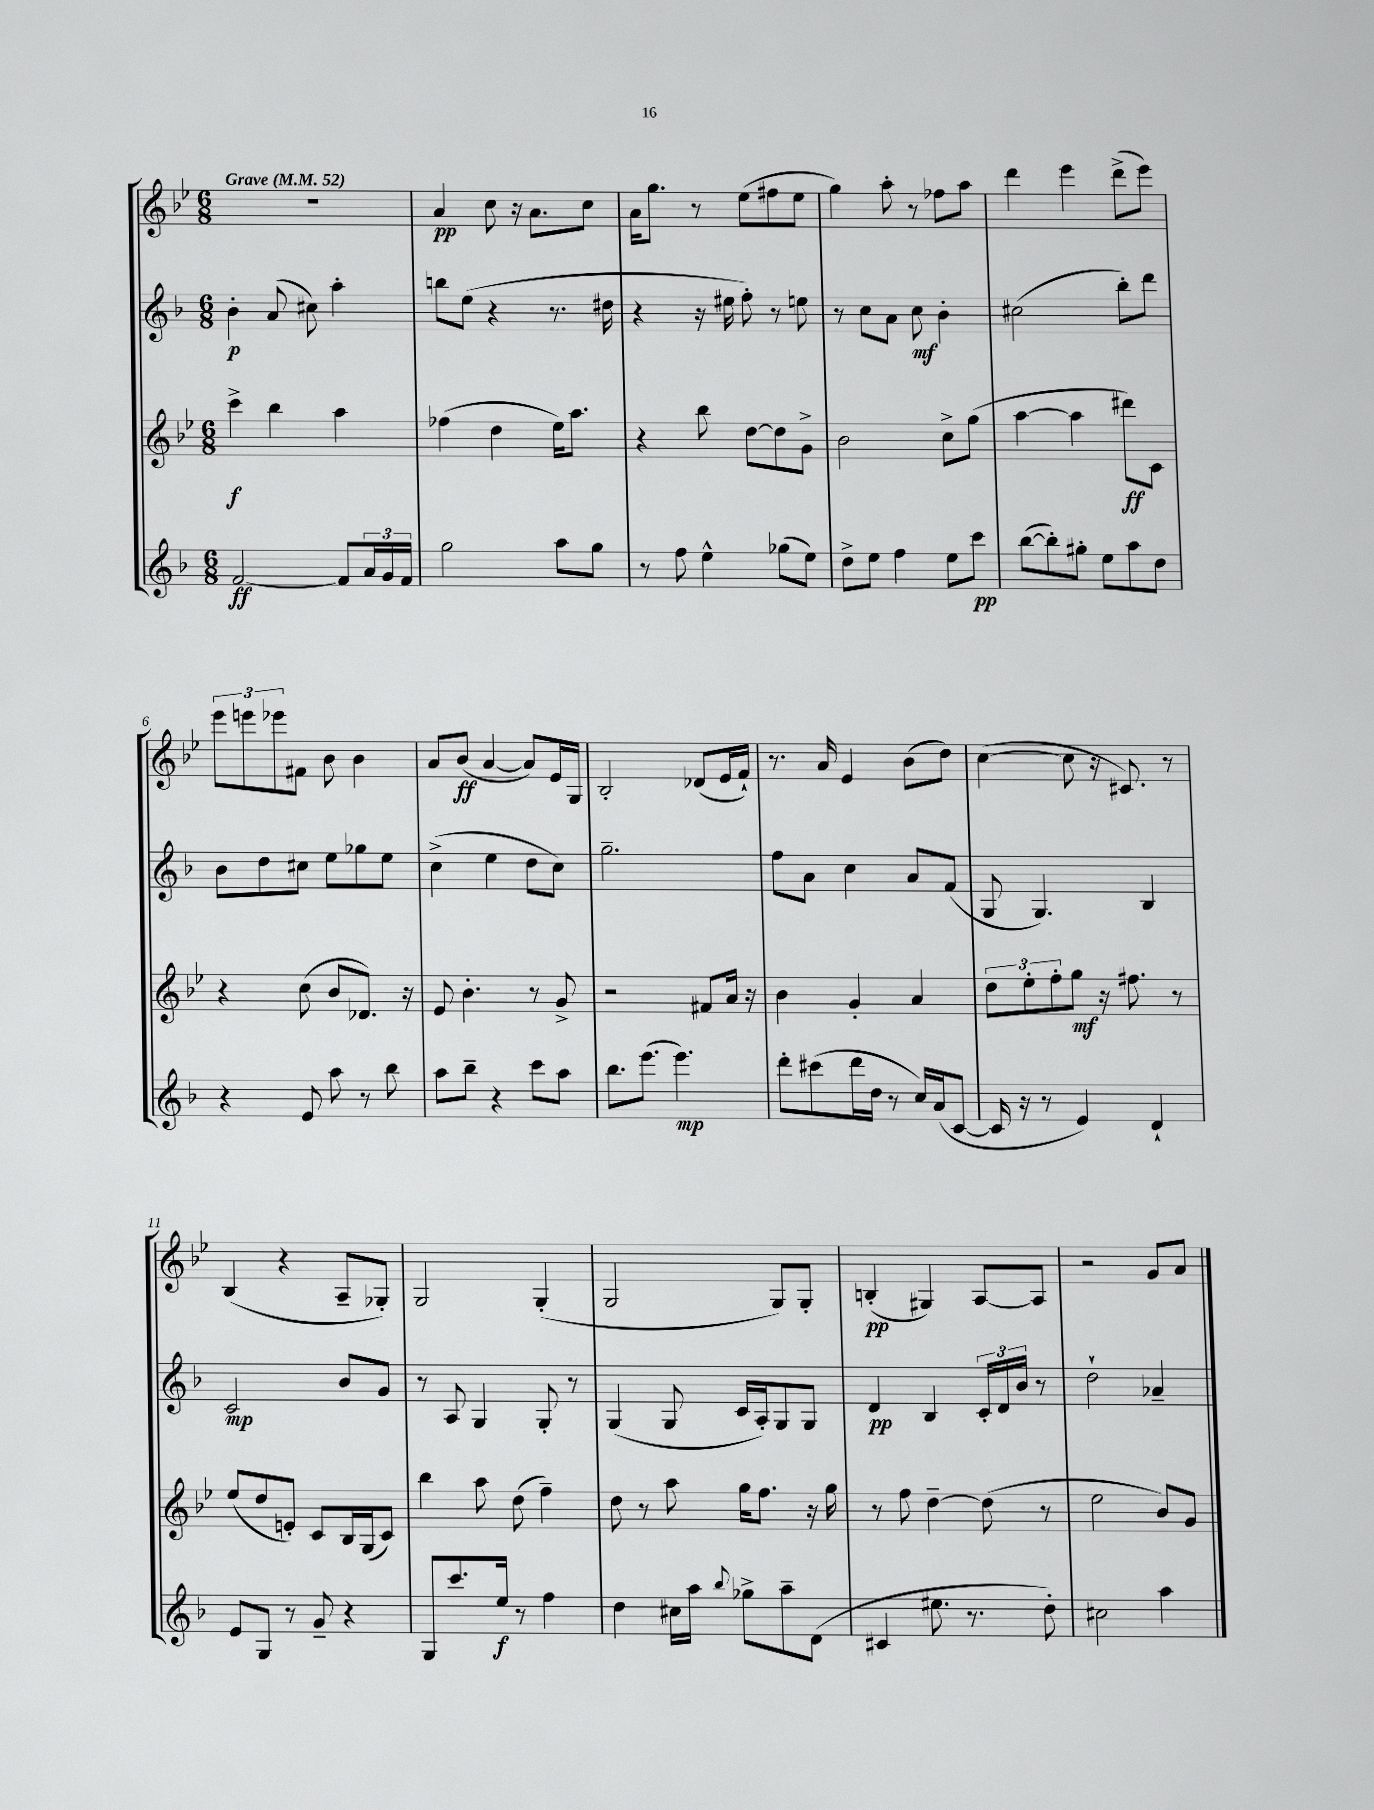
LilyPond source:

<<
\new StaffGroup <<
\new Staff = "s0" {
    \clef treble \key bes \major \numericTimeSignature \time 6/8 \tempo "Grave" 4 = 52
    R2. |
    a'4\pp c''8 r16 a'8. c''8 |
    a'16 g''8. r8 ees''8( fis''8 ees''8 |
    g''4) a''8-. r8 fes''8 a''8 |
    d'''4 ees'''4 d'''8->( ees'''8) |
    \tuplet 3/2 { ees'''8 e'''8 ees'''8 } fis'8 bes'8 bes'4 |
    a'8 bes'8\ff( a'4~ a'8) ees'16 g16 |
    bes2-. des'8( ees'16 f'16-!) |
    r8. a'16 ees'4 bes'8( d''8) |
    c''4~( c''8 r16 cis'8.) r8 |
    bes4( r4 a8-- ges8-.) |
    g2 g4-.( |
    g2 g8) g8-. |
    b4-.\pp( gis4) a8~ a8 |
    r2 g'8 a'8 \bar "|." |
}
\new Staff = "s1" {
    \clef treble \key f \major \numericTimeSignature \time 6/8
    bes'4-.\p a'8( cis''8) a''4-. |
    b''8 e''8( r4 r8. dis''16 |
    r4 r16 eis''16 f''8-.) r8 e''8 |
    r8 c''8 a'8 c''8\mf bes'4-. |
    cis''2( bes''8-.) d'''8 |
    bes'8 d''8 cis''8 e''8 ges''8 e''8 |
    c''4->( e''4 d''8 c''8) |
    g''2.-- |
    f''8 a'8 c''4 a'8 f'8( |
    g8 g4.) bes4 |
    c'2\mp bes'8 g'8 |
    r8 a8 g4 g8-. r8 |
    g4( g8 c'16 a16-.) g8 g8 |
    d'4\pp bes4 \tuplet 3/2 { c'16-. d'16 bes'16 } r8 |
    d''2-! aes'4-- \bar "|." |
}
\new Staff = "s2" {
    \clef treble \key bes \major \numericTimeSignature \time 6/8
    c'''4->\f bes''4 a''4 |
    fes''4( d''4 ees''16) a''8. |
    r4 bes''8 d''8~ d''8 g'8-> |
    bes'2 c''8-> g''8( |
    a''4~ a''4 dis'''8\ff) c'8 |
    r4 c''8( bes'8 des'8.) r16 |
    ees'8 bes'4.-. r8 g'8-> |
    r2 fis'8 a'16 r16 |
    bes'4 g'4-. a'4 |
    \tuplet 3/2 { d''8 ees''8-. f''8-. } g''8\mf r16 fis''8. r8 |
    ees''8( d''8 e'8-.) c'8 bes16 g16( c'8) |
    bes''4 a''8 d''8( f''4--) |
    d''8 r8 a''8 g''16 f''8. r16 g''16 |
    r8 f''8 d''4~-- d''8( r8 |
    ees''2 bes'8) g'8 \bar "|." |
}
\new Staff = "s3" {
    \clef treble \key f \major \numericTimeSignature \time 6/8
    f'2~\ff f'8 \tuplet 3/2 { a'16 g'16 f'16 } |
    g''2 a''8 g''8 |
    r8 f''8 e''4-^ ges''8( e''8) |
    d''8-> e''8 f''4 e''8 c'''8\pp |
    bes''8~( bes''8-.) gis''8-. e''8 a''8 d''8 |
    r4 e'8 a''8 r8 bes''8 |
    a''8 bes''8-- r4 c'''8 a''8 |
    bes''8. e'''8.( e'''4.\mp) |
    d'''8-. cis'''8( d'''16 d''16 r8 c''16) a'16( c'8~ |
    c'16 r16 r8 e'4) d'4-! |
    e'8 g8 r8 g'8-- r4 |
    g8 c'''8. e''16\f r8 f''4 |
    d''4 cis''16 a''16 \appoggiatura { bes''8 } ges''8-> a''8-- d'8( |
    cis'4 eis''8. r8. d''8-.) |
    cis''2 a''4 \bar "|." |
}
>>
>>
